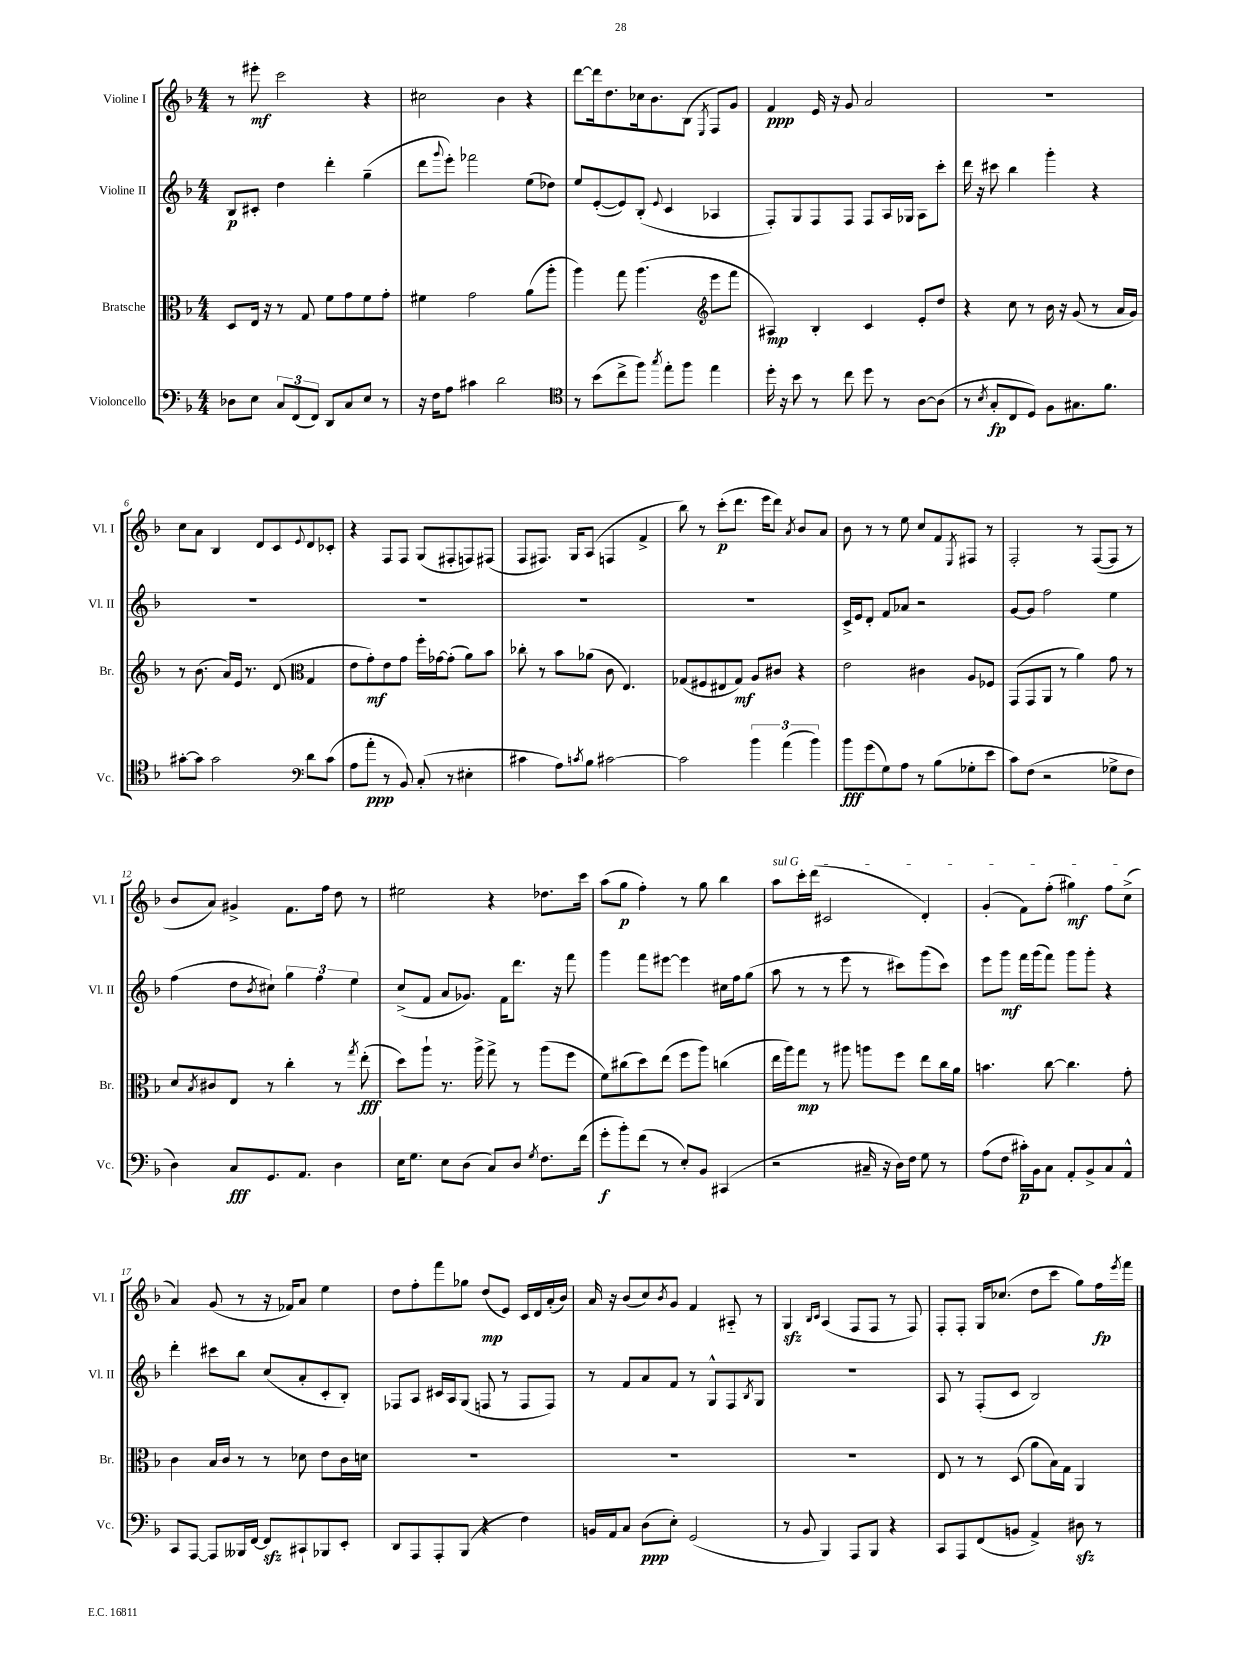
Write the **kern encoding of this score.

**kern	**dynam	**kern	**dynam	**kern	**dynam	**kern	**dynam
*part4	*part4	*part3	*part3	*part2	*part2	*part1	*part1
*staff4	*staff4	*staff3	*staff3	*staff2	*staff2	*staff1	*staff1
*I"Violoncello	*	*I"Bratsche	*	*I"Violine II	*	*I"Violine I	*
*I'Vc.	*	*I'Br.	*	*I'Vl. II	*	*I'Vl. I	*
*clefF4	*	*clefC3	*	*clefG2	*	*clefG2	*
*k[b-]	*	*k[b-]	*	*k[b-]	*	*k[b-]	*
*M4/4	*	*M4/4	*	*M4/4	*	*M4/4	*
=1	=1	=1	=1	=1	=1	=1	=1
8D-X\L	.	8D/L	.	8B-/L	p	8r	.
8E\J	.	16E/Jk	.	8c#X'/J	.	8eee#X'\	mf
.	.	16r	.	.	.	.	.
12C/L	.	8r	.	4dd\	.	2ccc\	.
(12FF/	.	.	.	.	.	.	.
.	.	8G/	.	.	.	.	.
12FF/J)	.	.	.	.	.	.	.
8DD/L	.	8f\L	.	4ddd'\	.	.	.
8C/	.	8g\	.	.	.	.	.
8E/J	.	8f\	.	(4gg~\	.	4r	.
8r	.	8g'\J	.	.	.	.	.
=2	=2	=2	=2	=2	=2	=2	=2
16r	.	4f#X\	.	8ddd\L	.	2cc#X\	.
16F\KL	.	.	.	.	.	.	.
.	.	.	.	8qqggg/	.	.	.
8A\J	.	.	.	8eee'\J)	.	.	.
4c#X\	.	2g\	.	2fff-X\	.	.	.
2d\	.	.	.	.	.	4b-\	.
.	.	(8a\L	.	(8ee\L	.	4r	.
.	.	8aa'\J	.	8dd-X\J)	.	.	.
=3	=3	=3	=3	=3	=3	=3	=3
*clefC4	*	*	*	*	*	*	*
8r	.	4aa\)	.	8ee/L	.	[8ddd\L	.
(8b-\L	.	.	.	([8e'/	.	16ddd\k]	.
.	.	.	.	.	.	8.dd\	.
8cc^\	.	8gg\	.	8e/])	.	.	.
8ff\J)	.	(4.aa\	.	(8B-'/J	.	16cc-X\k	.
.	.	.	.	.	.	8.b-\	.
8qgg/	.	.	.	8qqe/	.	.	.
8ee'\L	.	.	.	4c/	.	.	.
8ff\J	.	.	.	.	.	(8B-\J	.
*	*	*clefG2	*	*	*	*	*
.	.	.	.	.	.	8qE/	.
4ee\	.	8eee\L	.	4A-X/	.	8F/L)	.
.	.	8fff\J	.	.	.	8g/J	.
=4	=4	=4	=4	=4	=4	=4	=4
16dd'\	.	4A#X/)	mp	8F'/L)	.	4f/	ppp
16r	.	.	.	.	.	.	.
8b-\	.	.	.	8G/	.	.	.
8r	.	4B-'/	.	8F/	.	16e/	.
.	.	.	.	.	.	16r	.
8cc\	.	.	.	8F/J	.	8g/	.
8dd\	.	4c/	.	8F/L	.	2a/	.
8r	.	.	.	16A/L	.	.	.
.	.	.	.	16G-X/JJ	.	.	.
[8A\L	.	8e'/L	.	8A\L	.	.	.
(8A\J]	.	8dd/J	.	8ccc'\J	.	.	.
=5	=5	=5	=5	=5	=5	=5	=5
8r	.	4r	.	16ddd\	.	1r	.
.	.	.	.	16r	.	.	.
8qB-/	.	.	.	.	.	.	.
8G'/L	fp	.	.	8ccc#X\	.	.	.
8C/	.	8cc\	.	4bb-\	.	.	.
8D/J)	.	8r	.	.	.	.	.
8F\L	.	16b-\	.	4ggg'\	.	.	.
.	.	16r	.	.	.	.	.
8.G#X\	.	(8g/	.	.	.	.	.
.	.	8r	.	4r	.	.	.
8.f\J	.	.	.	.	.	.	.
.	.	16a/LL	.	.	.	.	.
.	.	16g/JJ)	.	.	.	.	.
!!LO:LB:g=z
=6	=6	=6	=6	=6	=6	=6	=6
[8g#X'\L	.	8r	.	1r	.	8cc\L	.
8g#\J]	.	(8.b-\	.	.	.	8a\J	.
2g#\	.	.	.	.	.	4B-/	.
.	.	16a/LL)	.	.	.	.	.
.	.	16e/JJ	.	.	.	.	.
.	.	8.r	.	.	.	.	.
.	.	.	.	.	.	8d/L	.
.	.	(8d/	.	.	.	8c/	.
*clefF4	*	*clefC3	*	*	*	*	*
.	.	.	.	.	.	8qqe/	.
8d\L	.	4G/	.	.	.	8d/	.
(8c\J	.	.	.	.	.	8c-X'/J	.
=7	=7	=7	=7	=7	=7	=7	=7
8A\L	.	8e\L	.	1r	.	4r	.
8a'\J	ppp	8g'\)	mf	.	.	.	.
8r	.	8e\	.	.	.	8F/L	.
8BB-/)	.	8g\J	.	.	.	8F/J	.
(8C'/	.	16ff'\LL	.	.	.	(8G/L	.
.	.	[16g-X\J	.	.	.	.	.
8r	.	(8g-'\J]	.	.	.	8F#X'/	.
4E#X'\	.	8a\L)	.	.	.	8Fn/)	.
.	.	8b-\J	.	.	.	(8F#X/J	.
=8	=8	=8	=8	=8	=8	=8	=8
4c#X\	.	8cc-X'\	.	1r	.	8F/L	.
.	.	8r	.	.	.	8.F#X/J)	.
8A\L)	.	8b-\L	.	.	.	.	.
.	.	.	.	.	.	16G/KL	.
8qcn/	.	.	.	.	.	.	.
8B-\J	.	(8a-X\J	.	.	.	(8A/J	.
[2c#X\	.	8c\	.	.	.	4Fn/	.
.	.	4.E/)	.	.	.	.	.
.	.	.	.	.	.	4f^/	.
=9	=9	=9	=9	=9	=9	=9	=9
2c#\]	.	(8G-X/L	.	1r	.	8bb-\)	.
.	.	8F#X/	.	.	.	8r	.
.	.	8E#X/	.	.	.	(8ccc'\L	p
.	.	8G-/J)	mf	.	.	8.ddd\J	.
6b-\	.	8A/L	.	.	.	.	.
.	.	.	.	.	.	16eee\KL	.
.	.	8c#X/J	.	.	.	8ddd\J)	.
(6a\	.	.	.	.	.	.	.
.	.	.	.	.	.	8qa/	.
.	.	4r	.	.	.	8b-/L	.
6b-\)	.	.	.	.	.	.	.
.	.	.	.	.	.	8a/J	.
=10	=10	=10	=10	=10	=10	=10	=10
8b-\L	fff	2e\	.	16c^/LL	.	8b-\	.
.	.	.	.	16e/J	.	.	.
(8g\	.	.	.	8d'/J	.	8r	.
8G\)	.	.	.	8f/L	.	8r	.
8A\J	.	.	.	8a-X/J	.	8ee\	.
8r	.	4c#X\	.	2r	.	8cc/L	.
(8B-\L	.	.	.	.	.	8f/	.
.	.	.	.	.	.	8qE/	.
8G-X'\	.	8A/L	.	.	.	8F#X/J	.
8e\J	.	8F-X/J	.	.	.	8r	.
=11	=11	=11	=11	=11	=11	=11	=11
8c\L)	.	(8GG/L	.	[8g/L	.	2F'/	.
(8F\J	.	8GG/	.	8g/J]	.	.	.
2r	.	8AA/J	.	2ff\	.	.	.
.	.	8r	.	.	.	.	.
.	.	4a\)	.	.	.	8r	.
.	.	.	.	.	.	([8F/L	.
8G-X^\L	.	8g\	.	4ee\	.	8F/J]	.
8F\J	.	8r	.	.	.	8r	.
!!LO:LB:g=z
=12	=12	=12	=12	=12	=12	=12	=12
4D\)	.	8d/L	.	(4ff\	.	8b-/L	.
.	.	8qB-/	.	.	.	.	.
.	.	8c#X/	.	.	.	8a/J)	.
8C/L	fff	8E/J	.	8dd\L	.	4g#X^/	.
.	.	.	.	8qb-/	.	.	.
8.GG/	.	8r	.	8cc#X`\J)	.	.	.
.	.	4cc'\	.	6gg\	.	8.f\L	.
8.AA/J	.	.	.	.	.	.	.
.	.	.	.	6ff\	.	.	.
.	.	.	.	.	.	16ff\Jk	.
4D\	.	8r	.	.	.	8dd\	.
.	.	.	.	6ee\	.	.	.
.	.	8qgg/	.	.	.	.	.
.	.	(8ee'\	fff	.	.	8r	.
=13	=13	=13	=13	=13	=13	=13	=13
16E\KL	.	8dd\L)	.	(8cc^/L	.	2ee#X\	.
8.G\J	.	.	.	.	.	.	.
.	.	8aa`\J	.	8f/J	.	.	.
8E\L	.	8.r	.	8a/L	.	.	.
(8D\J	.	.	.	8.g-X/J)	.	.	.
.	.	16aa^\	.	.	.	.	.
8C/L)	.	8gg^\	.	.	.	4r	.
.	.	.	.	16f\KL	.	.	.
8D/J	.	8r	.	8.ddd\J	.	.	.
8qG/	.	.	.	.	.	.	.
8.F\L	.	(8aa\L	.	.	.	8.dd-X\L	.
.	.	.	.	16r	.	.	.
.	.	8ff\J	.	8fff\	.	.	.
(16f\Jk	.	.	.	.	.	16ccc\Jk	.
=14	=14	=14	=14	=14	=14	=14	=14
8g'\L	f	8f\L)	.	4ggg\	.	(8aa\L	.
8b-'\)	.	(8cc#X\	.	.	.	8gg\J	p
(8f\J	.	8dd\)	.	8fff\L	.	4ff'\)	.
8r	.	(8ee\J	.	[8eee#X\J	.	.	.
8E'/L)	.	8ff\L	.	4eee#\]	.	8r	.
8BB-/J	.	8aa\J)	.	.	.	8gg\	.
(4CC#X/	.	(4ccn\	.	16cc#X\LL	.	4bb-\	.
.	.	.	.	16ff\J	.	.	.
.	.	.	.	(8gg\J	.	.	.
=15	=15	=15	=15	=15	=15	=15	=15
!	!	!	!	!	!	!LO:TX:a:i:t=sul G	!
2r	.	16ee\LL	.	8aa\	.	8aa\L	.
.	.	16aa\J)	.	.	.	.	.
.	.	8gg\J	mp	8r	.	16ccc'\L	.
.	.	.	.	.	.	(16ddd\JJ	.
.	.	8r	.	8r	.	2c#X/	.
.	.	8aa#X\	.	8eee\	.	.	.
16C#X~/	.	8aan\L	.	8r	.	.	.
16r	.	.	.	.	.	.	.
16D\LL)	.	8ff\J	.	8ccc#X\L)	.	.	.
16F\JJ	.	.	.	.	.	.	.
8G\	.	8ee\L	.	(8ggg\	.	4d'/)	.
8r	.	16cc\L	.	8ccc#\J)	.	.	.
.	.	16a\JJ	.	.	.	.	.
=16	=16	=16	=16	=16	=16	=16	=16
(8A\L	.	4.bn\	.	8eee\L	.	(4g'/	.
8F\J	.	.	.	8ggg\J	mf	.	.
16c#X'\LL)	p	.	.	16fff\LL	.	8f\L)	.
16BB-\J	.	.	.	(16ggg\J	.	.	.
8C\J	.	[8cc\	.	8fff\J)	.	(8ff'\J	.
8AA'/L	.	4.cc\]	.	8ggg\L	.	4gg#X\)	mf
8BB-^/	.	.	.	8ggg'\J	.	.	.
8C/	.	.	.	4r	.	8ff\L	.
8AA^^/J	.	8g'\	.	.	.	(8cc^\J	.
!!LO:LB:g=z
=17	=17	=17	=17	=17	=17	=17	=17
8CC/L	.	4c\	.	4ddd'\	.	4a/)	.
[8AAA/J	.	.	.	.	.	.	.
8AAA/L]	.	16B-/LL	.	8ccc#X\L	.	(8g/	.
.	.	16c/JJ	.	.	.	.	.
16BBB--X/L	.	8r	.	8bb-\J	.	8r	.
[16FF/JJ	.	.	.	.	.	.	.
8FFzz/L]	.	8r	.	(8cc/L	.	16r	.
.	.	.	.	.	.	16f-X/KL)	.
8CC#X`/	.	8d-X\	.	8a'/	.	8a/J	.
8BBB-X/	.	8e\L	.	8c'/	.	4ee\	.
8EE'/J	.	16c\L	.	8B-'/J)	.	.	.
.	.	16dn\JJ	.	.	.	.	.
=18	=18	=18	=18	=18	=18	=18	=18
8DD/L	.	1r	.	8F-X/L	.	8dd\L	.
8AAA/	.	.	.	8A/J	.	8ff'\	.
8AAA'/	.	.	.	16c#X/LL	.	8fff\	.
.	.	.	.	16A/J	.	.	.
(8BBB-/J	.	.	.	(8G/J	.	8gg-X\J	.
4r	.	.	.	8Fn/	.	(8dd/L	mp
.	.	.	.	8r	.	8e/J)	.
4F\)	.	.	.	8F/L	.	16c/LL	.
.	.	.	.	.	.	16d/	.
.	.	.	.	8F/J)	.	(16a'/	.
.	.	.	.	.	.	16b-/JJ)	.
=19	=19	=19	=19	=19	=19	=19	=19
16BBn/LL	.	1r	.	8r	.	16a/	.
16AA/J	.	.	.	.	.	16r	.
8C/J	.	.	.	8f/L	.	(8b-/L	.
(8D\L	ppp	.	.	8a/	.	8cc/)	.
.	.	.	.	.	.	8qb-/	.
8E'\J)	.	.	.	8f/J	.	8g/J	.
(2GG/	.	.	.	8r	.	4f/	.
.	.	.	.	8G^^/L	.	.	.
.	.	.	.	8F/	.	8A#X/	.
.	.	.	.	8qB-/	.	.	.
.	.	.	.	8G/J	.	8r	.
=20	=20	=20	=20	=20	=20	=20	=20
8r	.	1r	.	1r	.	4Gzz/	.
8BB-/	.	.	.	.	.	.	.
.	.	.	.	.	.	16qqB-/LL	.
.	.	.	.	.	.	16qqc/JJ	.
4BBB-/)	.	.	.	.	.	(4A/	.
8AAA/L	.	.	.	.	.	8F/L	.
8BBB-/J	.	.	.	.	.	8F/J	.
4r	.	.	.	.	.	8r	.
.	.	.	.	.	.	8F/)	.
=21	=21	=21	=21	=21	=21	=21	=21
8CC/L	.	8E/	.	8A/	.	8F'/L	.
8AAA/	.	8r	.	8r	.	8F'/J	.
(8FF/	.	8r	.	(8F'/L	.	16G/KL	.
.	.	.	.	.	.	(8.cc-X/J	.
8BBn/J	.	(8D/	.	8c/J	.	.	.
4AA^/)	.	8a\L	.	2B-/)	.	8dd\L	.
.	.	16B-\L)	.	.	.	8ccc\J	.
.	.	16G\JJ	.	.	.	.	.
8D#Xzz\	.	4AA/	.	.	.	8gg\L)	.
8r	.	.	.	.	.	16ff\L	fp
.	.	.	.	.	.	8qeee/	.
.	.	.	.	.	.	16fff\JJ	.
==	==	==	==	==	==	==	==
*-	*-	*-	*-	*-	*-	*-	*-
